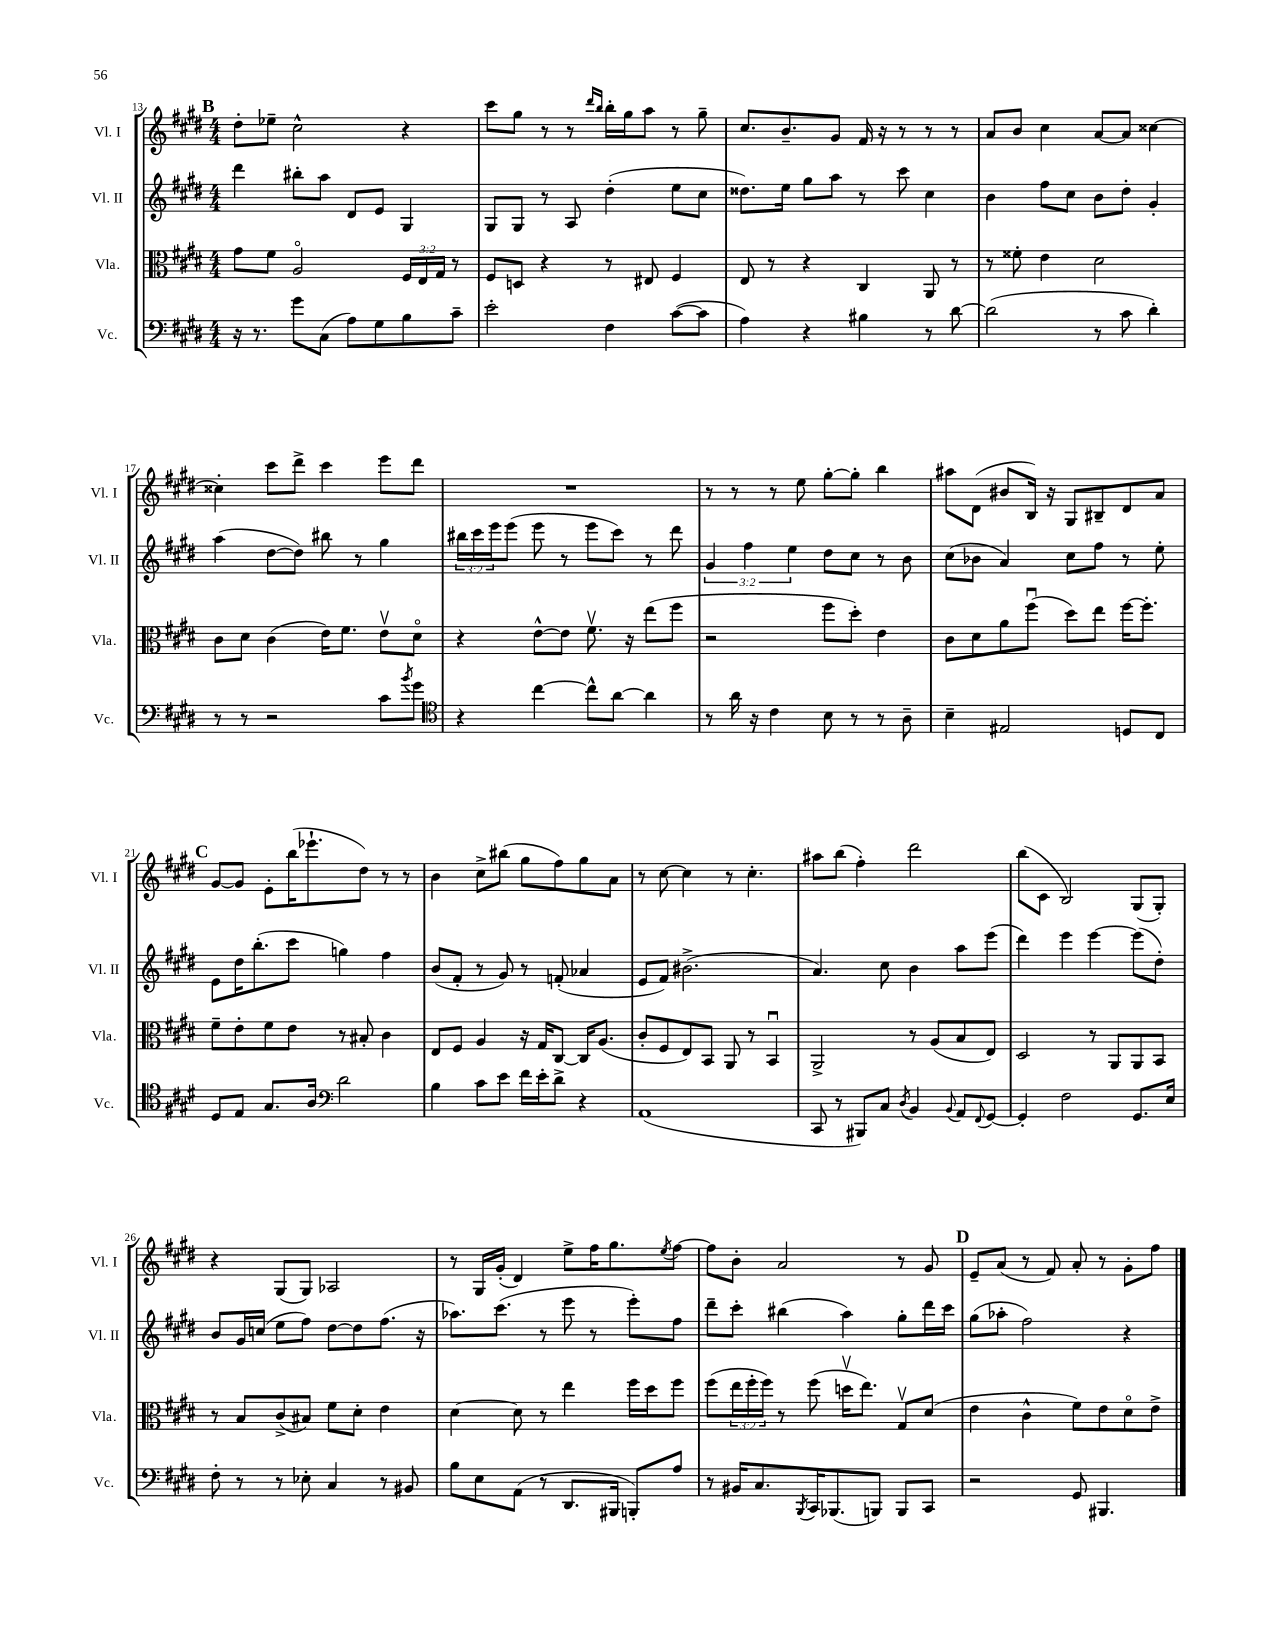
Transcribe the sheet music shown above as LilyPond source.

<<
\new StaffGroup <<
\new Staff = "s0" \with { instrumentName = "Vl. I" shortInstrumentName = "Vl. I" } {
    \clef treble \key e \major \numericTimeSignature \time 4/4
    \mark \markup { \bold "B" } dis''8-. ees''8-- cis''2-^ r4 |
    cis'''8 gis''8 r8 r8 \grace { dis'''16 b''16 } b''16-. gis''16 a''8 r8 gis''8-- |
    cis''8. b'8.-- gis'8 fis'16 r16 r8 r8 r8 |
    a'8 b'8 cis''4 a'8~ a'8 cisis''4~ |
    cisis''4-. cis'''8 dis'''8-> cis'''4 e'''8 dis'''8 |
    R1 |
    r8 r8 r8 e''8 gis''8~-. gis''8-. b''4 |
    ais''8 dis'8( bis'8 b16) r16 gis8 bis8-- dis'8 a'8 |
    \mark \markup { \bold "C" } gis'8~ gis'8 e'8-. b''16( ees'''8.-! dis''8) r8 r8 |
    b'4 cis''8-> bis''8( gis''8 fis''8) gis''8 a'8 |
    r8 cis''8~ cis''4 r8 cis''4.-. |
    ais''8 b''8( fis''4-.) dis'''2 |
    b''8( cis'8 b2) gis8( gis8-.) |
    r4 gis8( gis8) aes2 |
    r8 gis16 gis'16-.( dis'4) e''8-> fis''16 gis''8. \acciaccatura { e''8 } fis''8~ |
    fis''8 b'8-. a'2 r8 gis'8 |
    \mark \markup { \bold "D" } e'8-- a'8( r8 fis'8) a'8-. r8 gis'8-. fis''8 \bar "|." |
}
\new Staff = "s1" \with { instrumentName = "Vl. II" shortInstrumentName = "Vl. II" } {
    \clef treble \key e \major \numericTimeSignature \time 4/4 \override Staff.TupletNumber.text = #tuplet-number::calc-fraction-text
    \mark \markup { \bold "B" } dis'''4 bis''8-. a''8 dis'8 e'8 gis4 |
    gis8 gis8 r8 a8 dis''4-.( e''8 cis''8 |
    disis''8.) e''16 gis''8 a''8 r8 cis'''8 cis''4 |
    b'4 fis''8 cis''8 b'8 dis''8-. gis'4-. |
    a''4( dis''8~ dis''8) bis''8 r8 gis''4 |
    \tuplet 3/2 { bis''16 cis'''16 e'''16 } e'''8( e'''8 r8 e'''8 cis'''8) r8 dis'''8 |
    \tuplet 3/2 { gis'4 fis''4 e''4 } dis''8 cis''8 r8 b'8 |
    cis''8( bes'8 a'4) cis''8 fis''8 r8 e''8-. |
    \mark \markup { \bold "C" } e'8 dis''16 b''8.-.( cis'''8 g''4) fis''4 |
    b'8( fis'8-. r8 gis'8) r8 f'8-.( aes'4 |
    e'8 fis'8) bis'2.->( |
    a'4.) cis''8 b'4 a''8 e'''8( |
    dis'''4) e'''4 e'''4~ e'''8( dis''8-.) |
    b'8 gis'16 c''16( e''8 fis''8) dis''8~ dis''8 fis''8.( r16 |
    aes''8.) cis'''8.( r8 e'''8 r8 e'''8-.) fis''8 |
    dis'''8-- cis'''8-. bis''4( a''4) gis''8-. dis'''16 cis'''16 |
    \mark \markup { \bold "D" } gis''8( aes''8-. fis''2) r4 \bar "|." |
}
\new Staff = "s2" \with { instrumentName = "Vla." shortInstrumentName = "Vla." } {
    \clef alto \key e \major \numericTimeSignature \time 4/4 \override Staff.TupletNumber.text = #tuplet-number::calc-fraction-text
    \mark \markup { \bold "B" } gis'8 fis'8 a2\flageolet \tuplet 3/2 { fis16 e16 gis16 } r8 |
    fis8 d8 r4 r8 eis8 fis4 |
    e8 r8 r4 cis4 a,8 r8 |
    r8 fisis'8-. e'4 dis'2 |
    cis'8 dis'8 cis'4( e'16) fis'8. e'8\upbow dis'8\flageolet |
    r4 e'8~-^ e'8 fis'8.\upbow r16 e''8( fis''8 |
    r2 fis''8 dis''8-.) e'4 |
    cis'8 dis'8 a'8 fis''8\downbow( dis''8) e''8 fis''16~ fis''8.-. |
    \mark \markup { \bold "C" } fis'8-- e'8-. fis'8 e'8 r8 bis8-. cis'4 |
    e8 fis8 a4 r16 gis16 cis8~ cis16 a8.( |
    cis'8-. fis8 e8) b,8 a,8 r8 b,4\downbow |
    a,2-> r8 a8( b8 e8) |
    dis2 r8 a,8 a,8 b,8 |
    r8 b8 cis'8->( bis8) fis'8 dis'8-. e'4 |
    dis'4~ dis'8 r8 e''4 fis''16 dis''16 fis''8 |
    fis''8( \tuplet 3/2 { e''16 fis''16-. fis''16) } r8 fis''8( d''16\upbow e''8.) gis8\upbow dis'8( |
    \mark \markup { \bold "D" } e'4 cis'4-^ fis'8) e'8 dis'8\flageolet e'8-> \bar "|." |
}
\new Staff = "s3" \with { instrumentName = "Vc." shortInstrumentName = "Vc." } {
    \clef bass \key e \major \numericTimeSignature \time 4/4
    \mark \markup { \bold "B" } r16 r8. gis'8 cis8( a8) gis8 b8 cis'8-- |
    e'2-. fis4 cis'8~( cis'8 |
    a4) r4 bis4 r8 dis'8~ |
    dis'2( r8 cis'8 dis'4-.) |
    r8 r8 r2 cis'8 \acciaccatura { b'8 } gis'8 |
    \clef tenor r4 cis''4~ cis''8-^ a'8~ a'4 |
    r8 a'16 r16 cis'4 b8 r8 r8 a8-- |
    b4-- eis2 d8 cis8 |
    \mark \markup { \bold "C" } dis8 e8 gis8. a16 \clef bass dis'2 |
    b4 cis'8 e'8 fis'16 e'16-. dis'8-> r4 |
    a,1( |
    cis,8 r8 bis,,8) cis8 \acciaccatura { dis8 } b,4 \appoggiatura { b,8 } a,8 \appoggiatura { fis,8 } gis,8~ |
    gis,4-. fis2 gis,8. e16 |
    fis8-. r8 r8 ees8-. cis4 r8 bis,8 |
    b8 e8 a,8( r8 dis,8. bis,,16 b,,8-.) a8 |
    r8 bis,16 cis8. \acciaccatura { b,,8 } cis,16 bes,,8.( b,,8) b,,8 cis,8 |
    \mark \markup { \bold "D" } r2 gis,8 bis,,4. \bar "|." |
}
>>
>>
\layout { \context { \Score currentBarNumber = #13 } }
